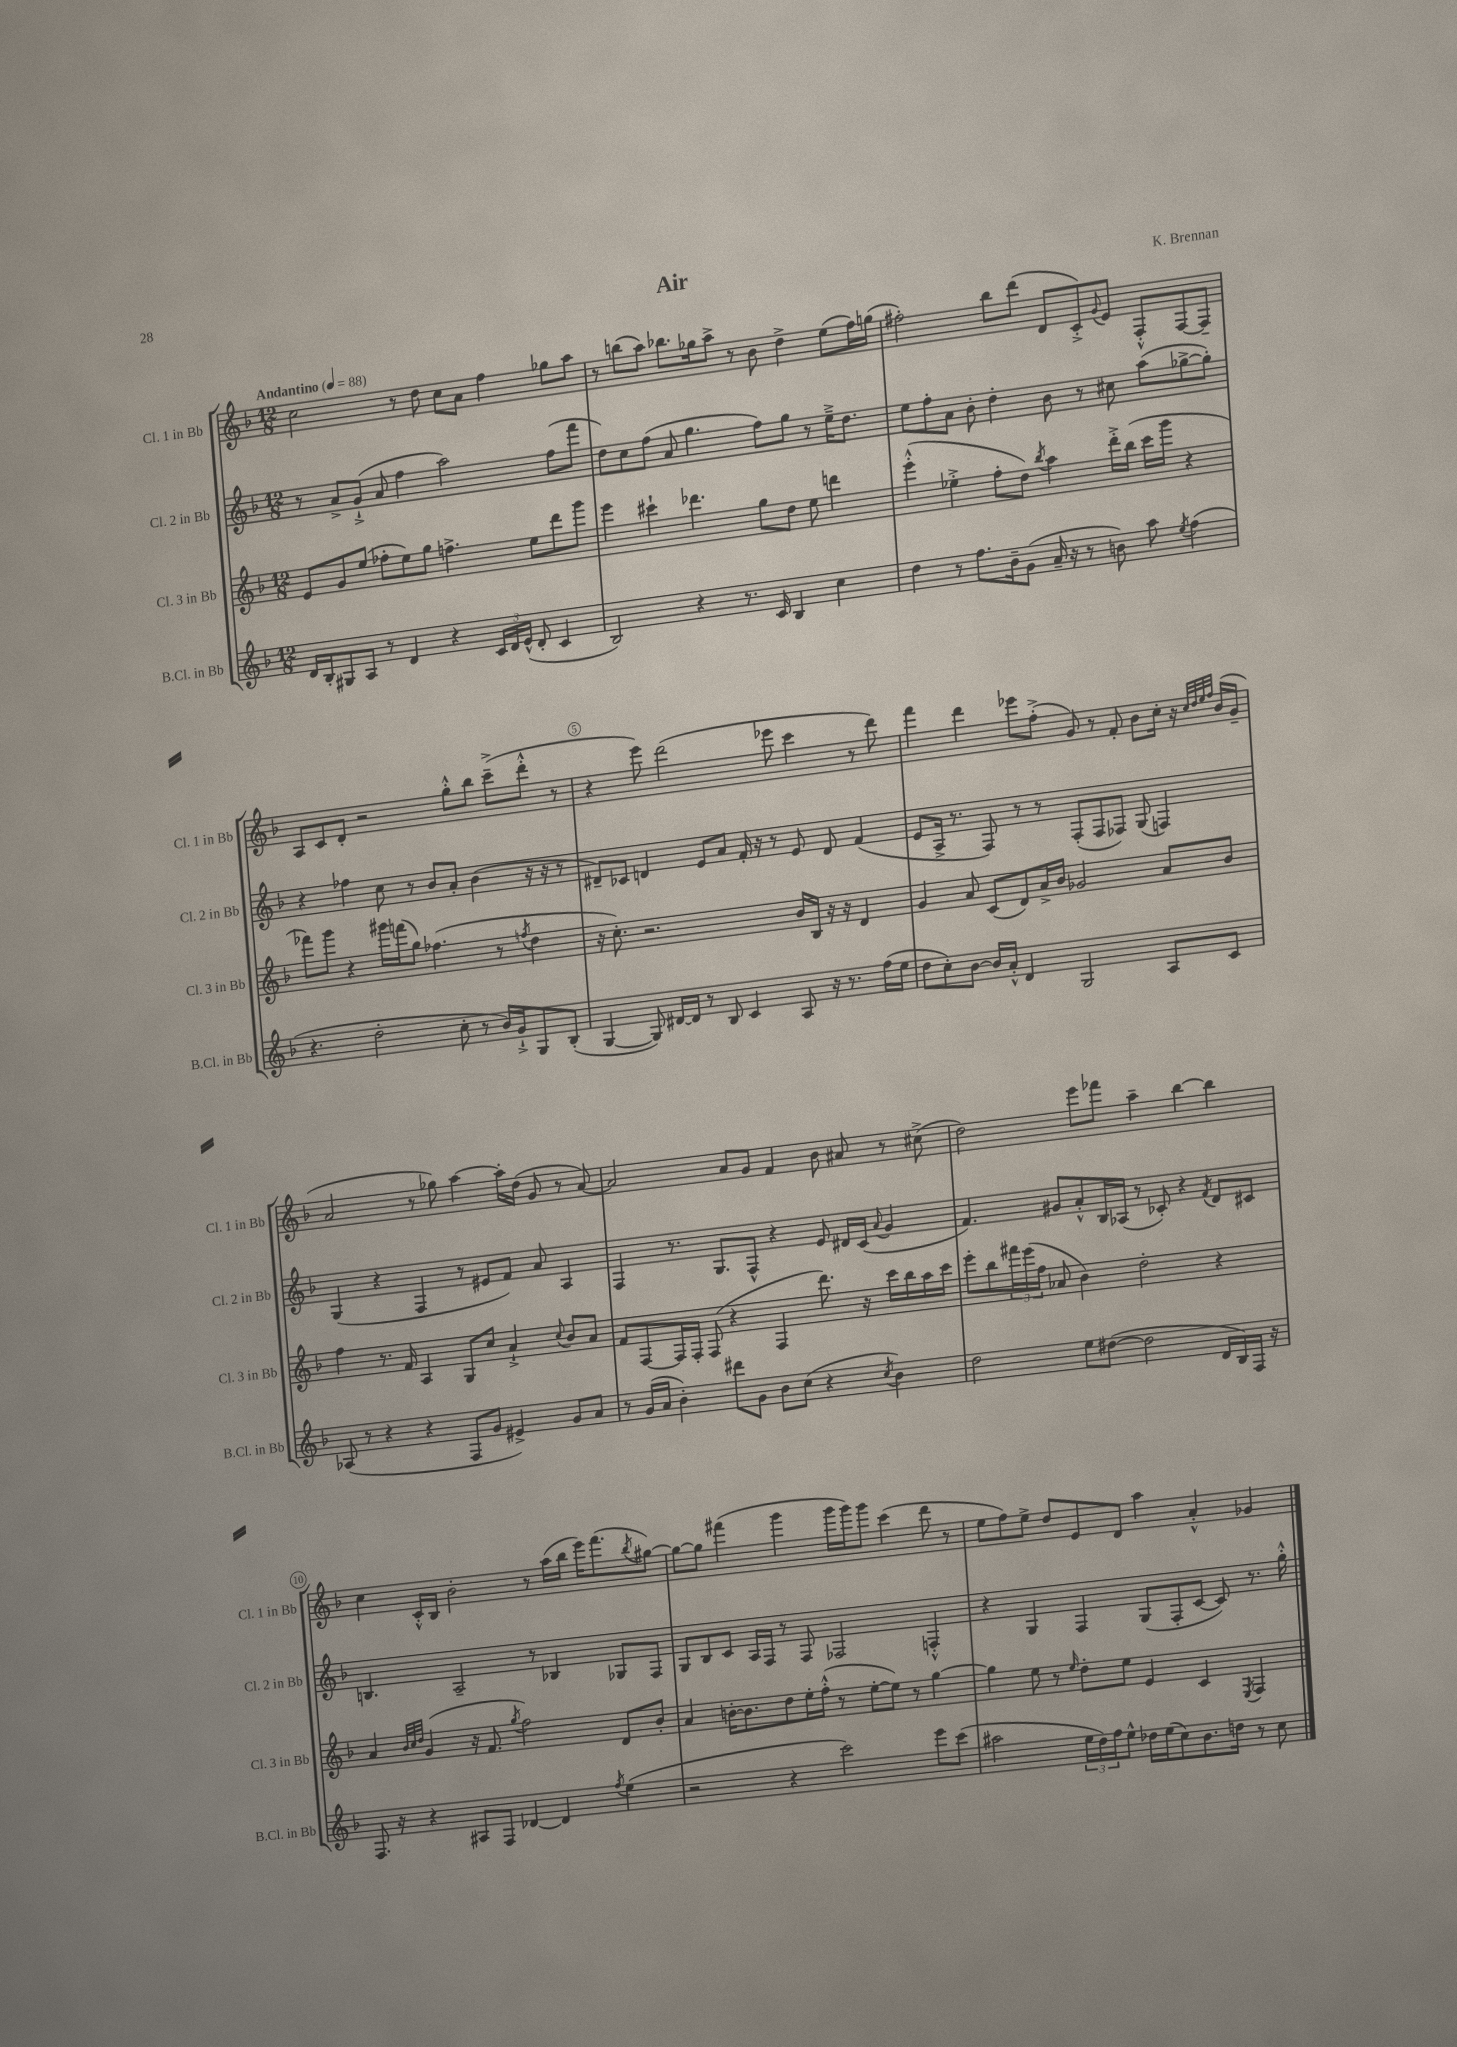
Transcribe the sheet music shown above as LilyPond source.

\header { title = "Air" composer = "K. Brennan" }
<<
\new StaffGroup <<
\new Staff = "s0" \with { instrumentName = "Cl. 1 in Bb" shortInstrumentName = "Cl. 1 in Bb" } {
    \clef treble \key f \major \numericTimeSignature \time 12/8 \tempo "Andantino" 4 = 88
    c''2 r8 d''8 c''8 a'8 f''4 ges''8 a''8 |
    r8 b''8( a''8) bes''8. ges''16 a''8-> r8 bes'8 d''4-> e''8( f''16) g''16( |
    fis''2-.) bes''8 d'''8( d'8 c'8-.->) \appoggiatura { g'8 } e'8 f8-.-^ f8~ f8-- |
    a8 c'8 d'8-. r2 g''8-.-^ bes''8 c'''8--->( d'''8-.-^ r8 |
    r4 e'''8) d'''2( ees'''8 c'''4 r8 d'''8) |
    f'''4 d'''4 ees'''8 f''8-.->( g'8) r8 f'8-. bes'8 c''16-. r16 \grace { c''32 d''32 e''32 f''32 } bes'16( g'16-- |
    a'2 r8 ges''8) a''4~ a''16-. d''16( g'8 r8 a'8~) |
    a'2 a'8 g'8 f'4 bes'8 ais'8 r8 cis''8->( |
    d''2) e'''8 fes'''8 a''4-- bes''4~ bes''4 |
    c''4 c'16-.-^ bes16 bes'2-. r8 a''16( bes''16 e'''16) f'''8.( \acciaccatura { bes''8 } gis''8~) |
    gis''8~ gis''8 fis'''4( g'''4 g'''16 g'''16) g'''8 c'''4( d'''8 r8 |
    e''8 f''8) e''8-> d''8 e'8 d'8 a''4 a'4-.-^ ges'4 \bar "|." |
}
\new Staff = "s1" \with { instrumentName = "Cl. 2 in Bb" shortInstrumentName = "Cl. 2 in Bb" } {
    \clef treble \key f \major \numericTimeSignature \time 12/8
    r8 a'8-> g'8-!->( a'8 f''4 a''2) f''8( f'''8 |
    d''8) c''8 f''8( a'8 g''4. f''8) g''8 r8 e''16---> d''8. |
    e''8 f''8-. a'8 bes'8-. d''4-. bes'8 r8 cis''8 a''8( ges''8~-> ges''8-.) |
    r4 fes''4 c''8 r8 bes'8 a'8-. bes'4( r16 r16 r8 |
    dis'8--) ces'8 d'4 e'8 a'8 f'16-. r16 r8 e'8 d'8 f'4( |
    e'8 a16-> r8. f8) r8 r8 f8-.( f8 fes8) g8( f4) |
    g4( r4 f4 r8 eis'8 f'8) a'8 a4 |
    f4 r8. g8. f8-^ r4 e'8 dis'16 c'16( \appoggiatura { a'8 } g'4 |
    f'4.) gis'8 a'8-.-^ bes16 aes16( r8 ces'8-.) r4 \acciaccatura { f'8 } d'8 cis'8 |
    b4. a2-- r8 bes4 ges8 f8 |
    g8 bes8 c'8 a16 f16 r8 f8 fes2 f4-.-^ |
    r4 g4 f4 g8( f8-. c'8~ c'8) r8. g''16-.-^ \bar "|." |
}
\new Staff = "s2" \with { instrumentName = "Cl. 3 in Bb" shortInstrumentName = "Cl. 3 in Bb" } {
    \clef treble \key f \major \numericTimeSignature \time 12/8
    e'8 g'8 e''8( fes''8-. e''8) g''8 f''4.-> e''8 d'''8 g'''8 |
    e'''4 cis'''4-! des'''4. g''8 d''8 e''8 d'''4 |
    e'''4-.-^( ees''4-.-> f''8-. d''8) \acciaccatura { bes''8 } a''4 d'''16-.-> bes''16( c'''16 g'''16 r4 |
    fes'''8) g'''8 r4 gis'''16 f'''16( g''8) fes''4.( r8 \acciaccatura { f''8 } d''4 |
    r16 c''8.-.) r2. bes'16 bes16 r16 r16 d'4 |
    g'4 a'8 c'8( d'8) a'16-> bes'16 ges'2 a'8 bes'8 |
    f''4 r8. f'16 a4 g8 c''8 a'4-!-> \appoggiatura { c''8 } bes'8 a'8 |
    f'8 f8~ f16 f16-. f8( r4 f4 d'''8.) r16 c'''16 bes''16 a''16 c'''16 |
    e'''8-. bes''8 \tuplet 3/2 { fis'''16 e'''16( f''16 } aes'8 bes'4) d''2-. r4 |
    a'4 \grace { bes'32 c''32 d''32 } g'4( r16 f'8. \acciaccatura { g''8 } f''2) d'8 bes'8-. |
    a'4 b'16~-. b'8. d''8 e''16-. f''16-.-^( r8 e''8~-. e''8) r8 g''4~ |
    g''4 e''8 r8 \grace { e''16 } d''8-. e''8 e'4 c'4 \acciaccatura { e8 } f4 \bar "|." |
}
\new Staff = "s3" \with { instrumentName = "B.Cl. in Bb" shortInstrumentName = "B.Cl. in Bb" } {
    \clef treble \key f \major \numericTimeSignature \time 12/8
    d'16 bes16-. gis8 a8 r8 d'4 r4 \tuplet 3/2 { c'16 d'16 e'16-^( } d'8-. c'4 |
    bes2) r4 r8. c'16 bes4 c''4 |
    d''4 r8 f''8. bes'16-- g'8( a'16-- r16 r8 b'8) a''8 \acciaccatura { e''8 } f''4( |
    r4. d''2-. c''8-. r8 bes'16) g'16-!-> g8 bes8-.( |
    g4~ g8) dis'16~ dis'16 r8 bes8 c'4 a8 r16 r8. f''16( e''16 |
    d''8 c''8-.) bes'8~ bes'16 a'16-.-^ d'4 g2 a8 c'8 |
    aes8( r8 r4 r4 f8 g'8 eis'4->) g'8 a'8 |
    r8 g'16( a'16 bes'4-.) dis'''8 g'8 bes'8 c''8( r4 \acciaccatura { c''8 } bes'4) |
    d''2 e''8 dis''8~( dis''2 d'16 bes16) f16 r16 |
    f8. r16 r4 ais8 f8 des'4~ des'4 \acciaccatura { f''8 } e''4( |
    r2 r4 c'''2) e'''8 c'''8( |
    ais''2 \tuplet 3/2 { e''16 d''16) f''16 } e''8-^ des''16 e''16( c''8) bes'8. d''16 r8 c''8 \bar "|." |
}
>>
>>
\layout { \context { \Score \override BarNumber.break-visibility = ##(#f #t #t) barNumberVisibility = #(every-nth-bar-number-visible 5) \override BarNumber.stencil = #(make-stencil-circler 0.1 0.3 ly:text-interface::print) } }
